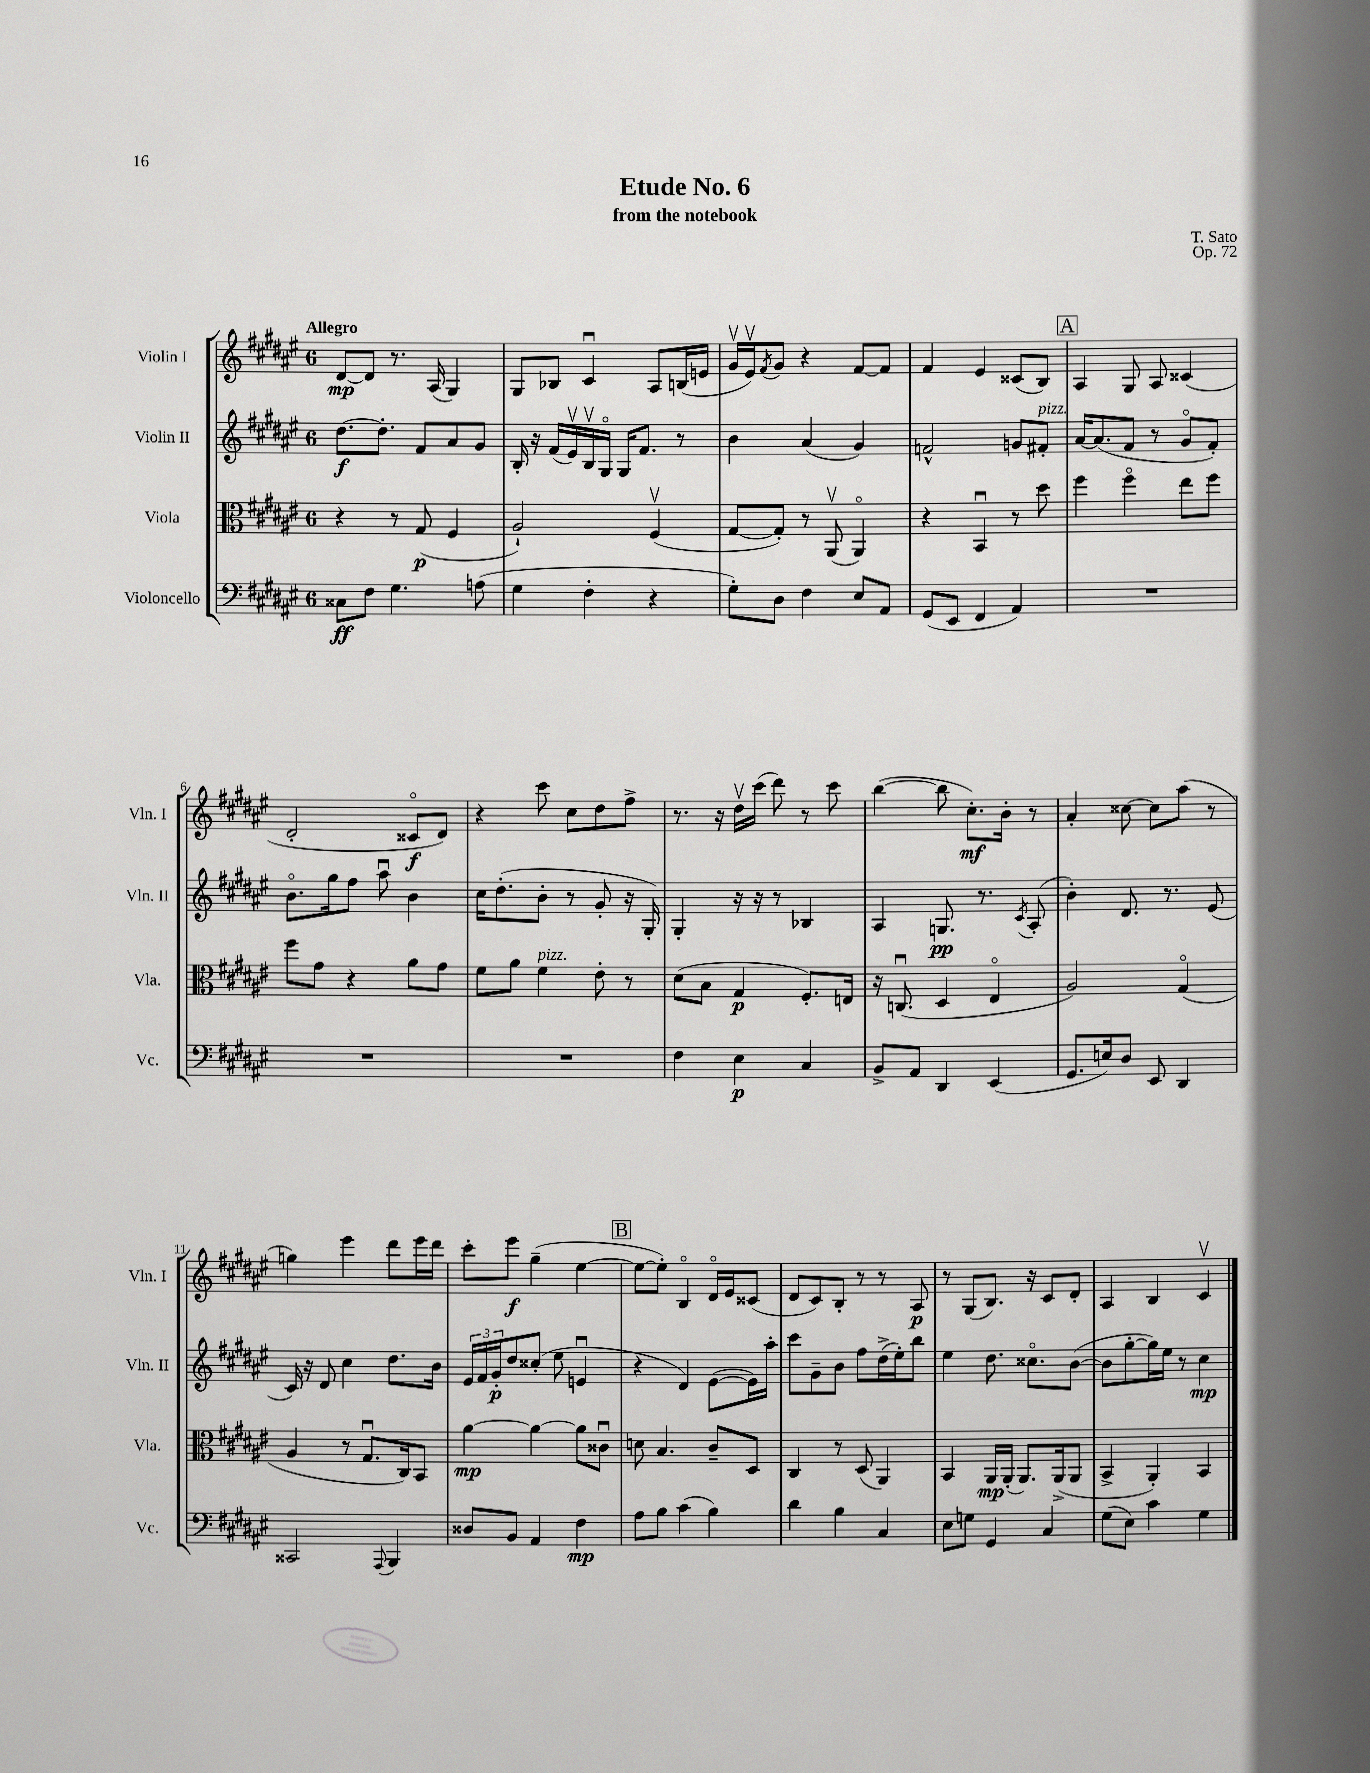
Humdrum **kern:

**kern	**kern	**kern	**kern
*staff4	*staff3	*staff2	*staff1
*clefF4	*clefC3	*clefG2	*clefG2
*k[f#c#g#d#a#e#]	*k[f#c#g#d#a#e#]	*k[f#c#g#d#a#e#]	*k[f#c#g#d#a#e#]
*M6/8	*M6/8	*M6/8	*M6/8
8C##\L	4r	[8.dd#\L	[8d#/L
8F#\J	.	.	8d#/]J
.	.	8.dd#'\]J	.
4.G#\	8r	.	8.r
.	(8G#/	8f#/L	.
.	.	.	(16A#/
.	4F#/	8a#/	4G#/)
(8A\	.	8g#/J	.
=	=	=	=
4G#\	2A#`/)	16B'/	8G#/L
.	.	16r	.
.	.	(16f#/LL	8B-/J
.	.	16e#v/)	.
4F#'\	.	16Bv/	4c#u/
.	.	16G#o/JJ	.
.	.	16G#/LK	.
.	.	8.f#/J	.
4r	(4F#v/	.	8A#/L
.	.	8r	(16B/L
.	.	.	16e/JJ
=	=	=	=
8G#'\L)	[8G#/L	4b\	16g#v/LL
.	.	.	16e#v/J)
.	.	.	8qf#/
8D#\J	8G#'/]J)	.	8g#/J
4F#\	8r	(4a#/	4r
.	(8AA#v/	.	.
8E#/L	4AA#o/)	4g#/)	[8f#/L
8AA#/J	.	.	8f#/]J
=	=	=	=
(8GG#/L	4r	2f^^/	4f#/
8EE#/J	.	.	.
4FF#/	4BBu/	.	4e#/
4AA#/)	8r	8g/L	(8c##/L
.	8dd#\	8f#'/J	8B/J)
=	=	=	=
2.r	4ff#\	[16a#/LK	4A#/
.	.	(8.a#/]	.
.	4ff#o\	8f#/J	8G#/
.	.	8r	8A#/
.	8ee#\L	8g#o/L	(4c##/
.	8ff#\J	8f#'/J)	.
=	=	=	=
2.r	8ff#\L	8.bo\L	2d#'/
.	8g#\J	.	.
.	.	16gg#\k	.
.	4r	8ff#\J	.
.	.	8aa#u\	.
.	8a#\L	4b\	8c##o/L
.	8g#\J	.	8d#/J)
=	=	=	=
2.r	8f#\L	16cc#\LK	4r
.	.	(8.dd#'\	.
.	8a#\J	.	.
.	4f#\	8b'\J	8ccc#\
.	.	8r	8cc#\L
.	8e#'\	8g#'/	8dd#\
.	8r	16r	8ff#^\J
.	.	16G#'/)	.
=	=	=	=
4F#\	(8d#\L	4G#'/	8.r
.	8B\J	.	.
.	.	.	16r
4E#\	4G#/	16r	16dd#v\LL
.	.	16r	(16ccc#\JJ
.	.	8r	8ddd#\)
4C#/	8.F#'/L)	4B-/	8r
.	.	.	8ccc#\
.	16E/Jk	.	.
=	=	=	=
8BB^/L	16r	4A#/	([4bb\
.	(8.Cu/	.	.
8AA#/J	.	.	.
4DD#/	4D#/	8.G/	8bb\]
.	.	.	8.cc#'\L)
.	.	8.r	.
(4EE#/	4E#o/	.	.
.	.	.	16b'\Jk
.	.	8qc#/	.
.	.	(8A#'/	8r
=	=	=	=
8.GG#/L	2A#/)	4b'\)	4a#'/
16E/k)	.	.	.
8D#/J	.	8.d#/	[8cc##\
8EE#/	.	.	8cc##\]L
.	.	8.r	.
4DD#/	(4G#o/	.	(8aa#\J
.	.	(8e#/	8r
=	=	=	=
2CC##/	4A#/	16c#/)	4gg\)
.	.	16r	.
.	.	8d#/	.
.	8r	4cc#\	4eee#\
.	8.G#u/L	.	.
8qqAAA#/	.	.	.
4BBB/	.	8.dd#\L	8ddd#\L
.	16C#/k)	.	.
.	8BB/J	.	16eee#\L
.	.	16b\Jk	16ddd#\JJ
=	=	=	=
8D##/L	[4a#\	24e#/LL	8ccc#'\L
.	.	24f#/	.
.	.	24g#'/J	.
8BB/J	.	8dd#/	8eee#\J
4AA#/	4a#\_	(8cc##'/J	(4gg#~\
.	.	8ee#\	.
4F#\	8a#\]L	4eu/	[4ee#\
.	8c##u\J	.	.
=	=	=	=
8A#\L	8d\	4r	8ee#\_L
8B\J	4.B/	.	8ee#'\]J)
(4c#\	.	4d#/)	4Bo/
4B\)	8c#~/L	([8e#\L	16d#o/LL
.	.	.	16e#/J
.	8D#/J	16e#\]L)	(8c##/J
.	.	16aa#'\JJ	.
=	=	=	=
4d#\	4C#/	8ccc#\L	8d#/L
.	.	8g#~\	8c#/)
4B\	8r	8b\J	8B'/J
.	(8D#/	8ff#\L	8r
4C#/	4AA#/)	(16dd#^\L	8r
.	.	16ee#'\J)	.
.	.	8bb\J	8A#/
=	=	=	=
8E#\L	4BB/	4ee#\	8r
8G\J	.	.	(8G#/L
4GG#/	16AA#/LL	8.dd#\	8.B/J)
.	(16AA#'/JJ	.	.
.	8.AA#/L)	.	.
.	.	8.cc##o\L	16r
4C#/	.	.	8c#/L
.	(16AA#^/k	.	.
.	8AA#/J	([8b\J	8d#'/J
=	=	=	=
(8G#\L	4BB^/	8b\]L	4A#/
8E#\J)	.	[8gg#'\	.
4c#\	4AA#'/)	16gg#\]L)	4B/
.	.	16ee#\JJ	.
.	.	8r	.
4G#\	4BB/	4cc#\	4c#v/
==	==	==	==
*-	*-	*-	*-
